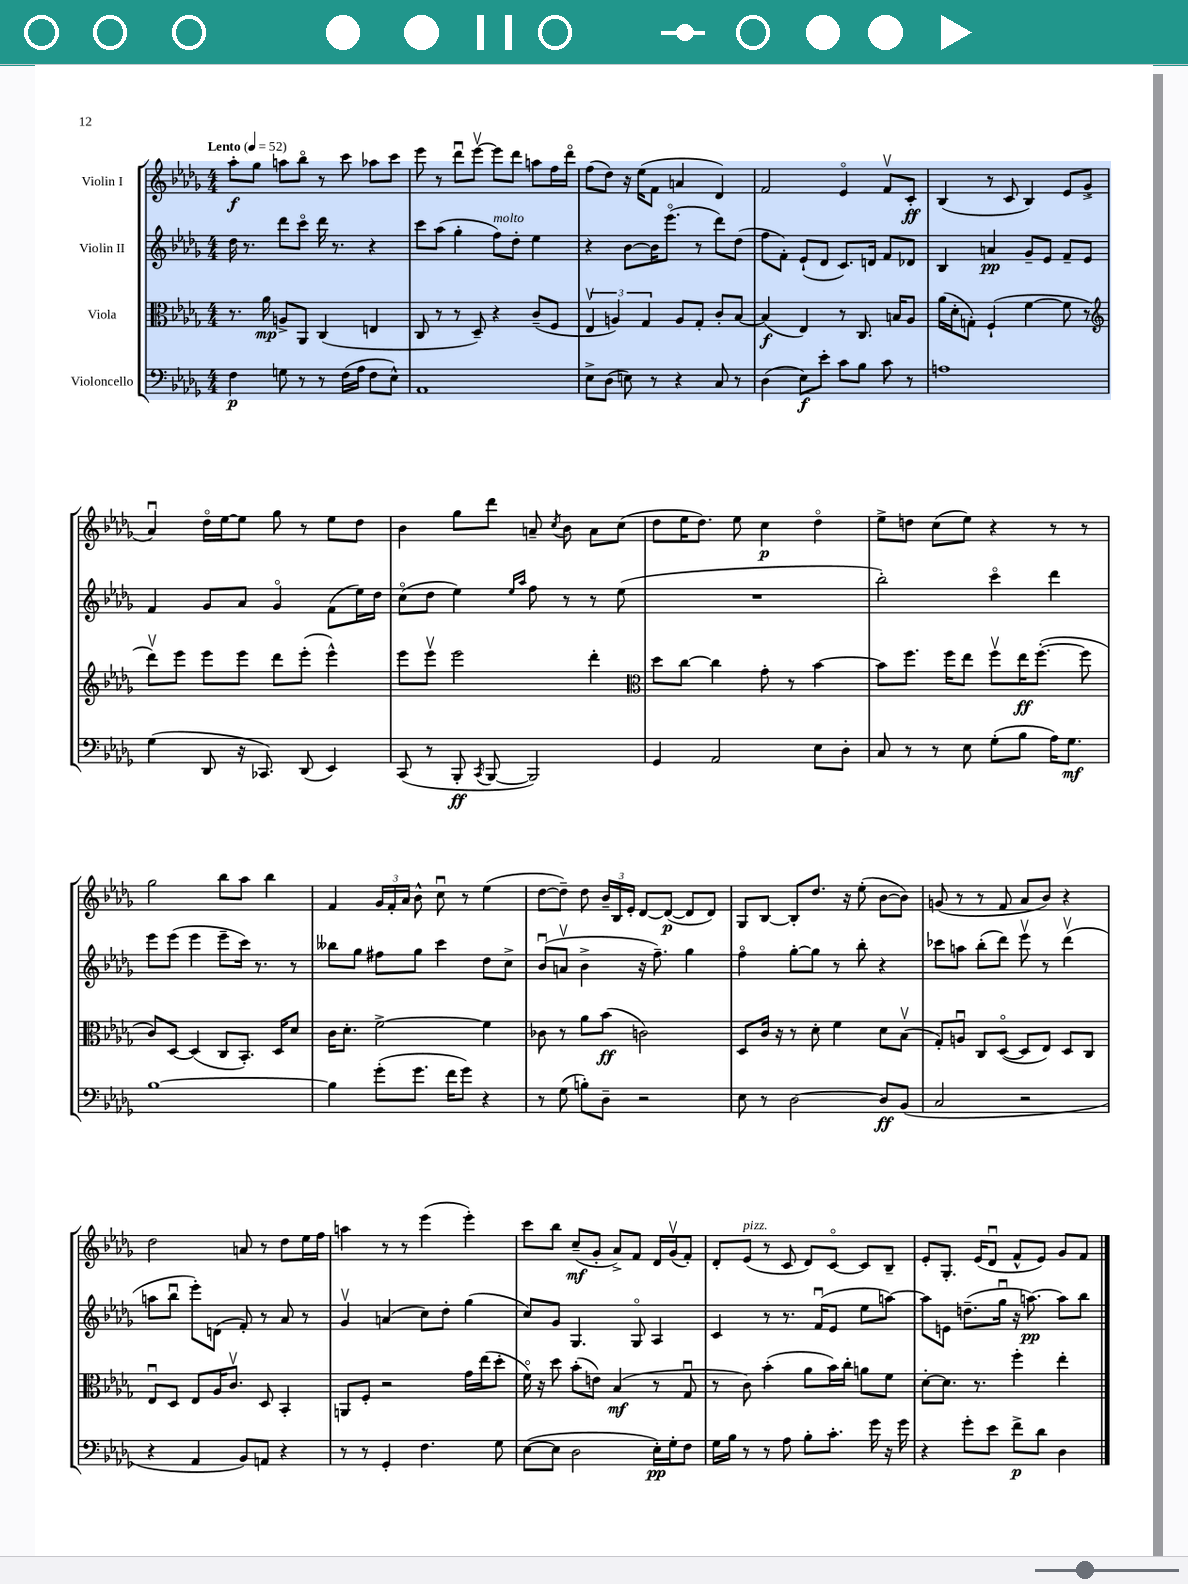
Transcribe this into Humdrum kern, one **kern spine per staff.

**kern	**dynam	**kern	**dynam	**kern	**dynam	**kern	**dynam
*part4	*part4	*part3	*part3	*part2	*part2	*part1	*part1
*staff4	*staff4	*staff3	*staff3	*staff2	*staff2	*staff1	*staff1
*I"Violoncello	*	*I"Viola	*	*I"Violin II	*	*I"Violin I	*
*clefF4	*	*clefC3	*	*clefG2	*	*clefG2	*
*k[b-e-a-d-g-]	*	*k[b-e-a-d-g-]	*	*k[b-e-a-d-g-]	*	*k[b-e-a-d-g-]	*
*M4/4	*	*M4/4	*	*M4/4	*	*M4/4	*
*MM52	*	*MM52	*	*MM52	*	*MM52	*
=1	=1	=1	=1	=1	=1	=1	=1
!	!	!	!	!	!	!LO:TX:a:B:t=Lento	!
4F\	p	8.r	.	16dd-\	.	8aa-'\L	f
.	.	.	.	8.r	.	.	.
.	.	.	.	.	.	8gg-\J	.
.	.	16a-\	mp	.	.	.	.
8Gn\	.	8An^/L	.	8ddd-\L	.	8aan\L	.
8r	.	8AA-/J	.	8ccc\J	.	8bb-\J	.
8r	.	(4C/	.	16ddd-\	.	8r	.
.	.	.	.	8.r	.	.	.
(16F\LL	.	.	.	.	.	8ccc\	.
16A-\JJ	.	.	.	.	.	.	.
8F\L	.	4En/	.	4r	.	8aa-X\L	.
8E-^^\J)	.	.	.	.	.	8ccc\J	.
=2	=2	=2	=2	=2	=2	=2	=2
1AA-	.	8C/	.	8ccc\L	.	8eee-\	.
.	.	8r	.	(8aa-\J	.	8r	.
.	.	8r	.	4gg-'\	.	8ddd-u\L	.
.	.	8D-~/)	.	.	.	[8eee-v\J	.
!	!	!	!	!LO:TX:a:i:t=molto	!	!	!
.	.	4r	.	8ff\L)	.	8eee-\L]	.
.	.	.	.	8dd-'\J	.	8ddd-\J	.
.	.	(8c~/L	.	4ee-\	.	8aan\L	.
.	.	8F/J	.	.	.	16ff\L	.
.	.	.	.	.	.	16ddd-\JJ	.
=3	=3	=3	=3	=3	=3	=3	=3
8E-^\L	.	6E-v/	.	4r	.	(8ff\L	.
(8D-\J	.	.	.	.	.	8dd-\J)	.
.	.	6An/)	.	.	.	.	.
8En\)	.	.	.	[8b-\L	.	16r	.
.	.	.	.	.	.	(16ee-\KL	.
.	.	6G-/	.	.	.	.	.
8r	.	.	.	16b-\K]	.	8f\J	.
.	.	.	.	(8.eee-\J	.	.	.
4r	.	8A/L	.	.	.	4an/	.
.	.	8G-'/J	.	8r	.	.	.
8C/	.	8c'/L	.	8ddd-\L)	.	4d-/)	.
8r	.	[8B-/J	.	(8dd-\J	.	.	.
=4	=4	=4	=4	=4	=4	=4	=4
(4D-\	.	(4B-/]	f	8ff\L	.	2f/	.
.	.	.	.	8f'\J)	.	.	.
8E-\L)	f	4E-/)	.	(8e-`/L	.	.	.
8e-'\J	.	.	.	8d-/J	.	.	.
8c\L	.	8r	.	8.c/L)	.	4e-/	.
8B-\J	.	8.C/	.	.	.	.	.
.	.	.	.	16dn/Jk	.	.	.
8c\	.	.	.	8f/L	.	8fv/L	.
.	.	16Bn/KL	.	.	.	.	.
8r	.	8A-/J	.	8d-X/J	.	8c'/J	ff
=5	=5	=5	=5	=5	=5	=5	=5
1An	.	(16a-\LL	.	4B-/	.	(4B-/	.
.	.	16d-'\J	.	.	.	.	.
.	.	8Gn'\J)	.	.	.	.	.
.	.	(4F`/	.	4an/	pp	8r	.
.	.	.	.	.	.	8c/	.
.	.	[4f\	.	8g-~/L	.	4B-/)	.
.	.	.	.	8e-/J	.	.	.
.	.	8f\]	.	8f~/L	.	8e-/L	.
.	.	8r	.	8e-/J	.	(8g-^/J	.
!!LO:LB:g=z
=6	=6	=6	=6	=6	=6	=6	=6
*	*	*clefG2	*	*	*	*	*
(4G-\	.	8ddd-v\L)	.	4f/	.	4a-u/)	.
.	.	8eee-\J	.	.	.	.	.
8DD-/	.	8eee-\L	.	8g-/L	.	16dd-\LL	.
.	.	.	.	.	.	[16ee-\J	.
16r	.	8eee-\J	.	8a-/J	.	8ee-\J]	.
8.CC-X/)	.	.	.	.	.	.	.
.	.	8ddd-\L	.	4g-/	.	8gg-\	.
(8DD-/	.	(8eee-'\J	.	.	.	8r	.
4EE-/)	.	4eee-^^\)	.	(8f\L	.	8ee-\L	.
.	.	.	.	16ee-\L)	.	8dd-\J	.
.	.	.	.	16dd-\JJ	.	.	.
=7	=7	=7	=7	=7	=7	=7	=7
(8CC/	.	8eee-\L	.	(8cc\L	.	4b-\	.
8r	.	8eee-v\J	.	8dd-\J	.	.	.
8BBB-'/	ff	2eee-\	.	4ee-\)	.	8gg-\L	.
8qCC/	.	.	.	.	.	.	.
[8BBB-/	.	.	.	.	.	8ddd-\J	.
.	.	.	.	16qqee-/LL	.	.	.
.	.	.	.	16qqaa-/JJ	.	.	.
2BBB-/])	.	.	.	8ff\	.	8an~/	.
.	.	.	.	.	.	8qcc/	.
.	.	.	.	8r	.	8b-\	.
.	.	4ddd-'\	.	8r	.	8a\L	.
.	.	.	.	(8ee-\	.	(8cc\J	.
=8	=8	=8	=8	=8	=8	=8	=8
*	*	*clefC3	*	*	*	*	*
4GG-/	.	8dd-\L	.	1r	.	8dd-\L	.
.	.	[8cc\J	.	.	.	16ee-\K	.
.	.	.	.	.	.	8.dd-\J)	.
2AA-/	.	4cc\]	.	.	.	.	.
.	.	.	.	.	.	8ee-\	.
.	.	8g-'\	.	.	.	4cc\	p
.	.	8r	.	.	.	.	.
8E-\L	.	[4b-\	.	.	.	4dd-\	.
8D-'\J	.	.	.	.	.	.	.
=9	=9	=9	=9	=9	=9	=9	=9
8C/	.	8b-\L]	.	2bb-'\)	.	8ee-^\L	.
8r	.	8.ff\J	.	.	.	8ddn\J	.
8r	.	.	.	.	.	(8cc\L	.
.	.	16ff\KL	.	.	.	.	.
8E-\	.	8ee-\J	.	.	.	8ee-\J)	.
(8G-'\L	.	8ffv\L	.	4ccc\	.	4r	.
8B-\J	.	16ee-\K	ff	.	.	.	.
.	.	([8.ff'\J	.	.	.	.	.
16A-\KL)	.	.	.	4ddd-\	.	8r	.
8.G-\J	mf	.	.	.	.	.	.
.	.	8ff\]	.	.	.	8r	.
!!LO:LB:g=z
=10	=10	=10	=10	=10	=10	=10	=10
[1B-	.	8c/L)	.	8eee-\L	.	2gg-\	.
.	.	[8D-/J	.	(8eee-\J	.	.	.
.	.	(4D-/]	.	4eee-\	.	.	.
.	.	8C/L	.	8eee-~\L	.	8bb-\L	.
.	.	8.BB-'/J)	.	16ccc\Jk)	.	8aa-\J	.
.	.	.	.	8.r	.	.	.
.	.	.	.	.	.	4bb-\	.
.	.	16D-/KL	.	.	.	.	.
.	.	8d-/J	.	8r	.	.	.
=11	=11	=11	=11	=11	=11	=11	=11
4B-\]	.	16c\KL	.	8bb--X\L	.	4f/	.
.	.	8.d-'\J	.	.	.	.	.
.	.	.	.	8gg-\J	.	.	.
(8g-'\L	.	[2f^\	.	8ff#X\L	.	24g-/LL	.
.	.	.	.	.	.	24f'/	.
.	.	.	.	.	.	24a-/JJ	.
8.g-\J	.	.	.	8gg-\J	.	8b-^^\	.
.	.	.	.	4ccc\	.	8ccu\	.
16f\KL	.	.	.	.	.	.	.
8g-\J)	.	.	.	.	.	8r	.
4r	.	4f\]	.	8dd-\L	.	(4ee-\	.
.	.	.	.	8cc^\J	.	.	.
=12	=12	=12	=12	=12	=12	=12	=12
8r	.	8c-X\	.	(8b-u/L	.	[8dd-\L	.
(8G-\	.	8r	.	8anv/J	.	8dd-~\J])	.
8Bn'\L)	.	8a-\L	.	4b-^\	.	8dd-\	.
8D-~\J	.	(8b-\J	ff	.	.	24b-~/LL	.
.	.	.	.	.	.	24B-/	.
.	.	.	.	.	.	24e-'/JJ	.
2r	.	2cn\)	.	16r	.	[8d-/L	.
.	.	.	.	8.ff~\)	.	.	.
.	.	.	.	.	.	(8d-/J_	p
.	.	.	.	4gg-\	.	8d-/L]	.
.	.	.	.	.	.	8d-/J)	.
=13	=13	=13	=13	=13	=13	=13	=13
8E-\	.	8D-/L	.	4ff\	.	8G-/L	.
8r	.	16c/Jk	.	.	.	[8B-/J	.
.	.	16r	.	.	.	.	.
[2D-\	.	8r	.	[8gg-'\L	.	8B-'/L]	.
.	.	8d-'\	.	8gg-\J]	.	8.dd-/J	.
.	.	4f\	.	8r	.	.	.
.	.	.	.	.	.	16r	.
.	.	.	.	8bb-'\	.	(8ee-'\	.
8D-/L]	ff	8d-\L	.	4r	.	[8b-\L	.
(8BB-/J	.	(8B-v\J	.	.	.	8b-\J])	.
=14	=14	=14	=14	=14	=14	=14	=14
2C/	.	8G-'/L)	.	8ccc-X\L	.	(8gn/	.
.	.	8Anu/J	.	8aan\J	.	8r	.
.	.	8C/L	.	(8bb-'\L	.	8r	.
.	.	([8D-/J	.	8ddd-\J)	.	8f/	.
2r	.	8D-/L]	.	8eee-v\	.	8a-/L	.
.	.	8E-/J)	.	8r	.	8b-/J)	.
.	.	8D-/L	.	(4ddd-v\	.	4r	.
.	.	8C/J	.	.	.	.	.
!!LO:LB:g=z
=15	=15	=15	=15	=15	=15	=15	=15
4r	.	8E-u/L	.	8aan\L	.	2dd-\	.
.	.	8D-/J	.	8bb-u\J	.	.	.
4AA-/	.	8E-/L	.	8eee-'\L)	.	.	.
.	.	16A-/K	.	(8dn\J	.	.	.
.	.	8.cv/J	.	.	.	.	.
8BB-/L)	.	.	.	8f'/)	.	8an/	.
8AAn/J	.	8D-/	.	8r	.	8r	.
4r	.	4BB-'/	.	8a-/	.	8dd-\L	.
.	.	.	.	8r	.	16ee-\L	.
.	.	.	.	.	.	16ff\JJ	.
=16	=16	=16	=16	=16	=16	=16	=16
8r	.	8AAn/L	.	4g-v/	.	4aan\	.
8r	.	8F'/J	.	.	.	.	.
4GG-'/	.	2r	.	(4an/	.	8r	.
.	.	.	.	.	.	8r	.
4.F\	.	.	.	8cc\L)	.	(4eee-\	.
.	.	.	.	8dd-'\J	.	.	.
.	.	16g-\LL	.	(4gg-\	.	4eee-'\)	.
.	.	(16ee-\J	.	.	.	.	.
8G-\	.	8dd-'\J	.	.	.	.	.
=17	=17	=17	=17	=17	=17	=17	=17
([8E-\L	.	16f\)	.	8cc/L)	.	8ccc\L	.
.	.	16r	.	.	.	.	.
8E-\J]	.	8dd-\	.	8g-/J	.	8bb-\J	.
2D-\	.	(8b-'\L	.	4.G-/	.	(8cc~/L	mf
.	.	8en\J)	.	.	.	8g-'/J	.
.	.	(4B-/	mf	.	.	8a-^/L)	.
.	.	.	.	8G-/	.	8f/J	.
16E-'\LL)	pp	8r	.	4A-/	.	16d-/LL	.
16G-'\J	.	.	.	.	.	(16g-v/J	.
8F\J	.	8G-u/	.	.	.	8f'/J)	.
=18	=18	=18	=18	=18	=18	=18	=18
16G-\LL	.	8r	.	4c/	.	8d-'/L	.
16B-\JJ	.	.	.	.	.	.	.
!	!	!	!	!	!	!LO:TX:a:i:t=pizz.	!
8r	.	8c\)	.	.	.	(8e-/J	.
8r	.	(4b-'\	.	8r	.	8r	.
8A-\	.	.	.	8.r	.	8c/	.
8B-'\L	.	8a-\L	.	.	.	8d-/L)	.
.	.	.	.	(16fu/KL	.	.	.
8.c'\J	.	16b-\L)	.	8e-/J	.	[8c/J	.
.	.	16cc'\JJ	.	.	.	.	.
.	.	8an\L	.	8ee-\L	.	8c/L]	.
16g-\	.	.	.	.	.	.	.
16r	.	8f\J	.	[8aan\J)	.	8B-~/J	.
16g-\	.	.	.	.	.	.	.
=19	=19	=19	=19	=19	=19	=19	=19
4r	.	[8d-'\L	.	8aa\L]	.	8e-'/L	.
.	.	8.d-\J]	.	8en\J	.	8.G-'/J	.
8g-'\L	.	.	.	(8.ddn~\L	.	.	.
.	.	8.r	.	.	.	(16e-/KL	.
8e-\J	.	.	.	.	.	8d-u/J	.
.	.	.	.	16gg-u\Jk	.	.	.
8f^\L	p	4ff'\	.	16r	.	8f^^/L	.
.	.	.	.	[8.aan\)	pp	.	.
8d-\J	.	.	.	.	.	8e-/J)	.
4D-\	.	4ee-'\	.	8aa\L]	.	8g-/L	.
.	.	.	.	8bb-\J	.	8f/J	.
==	==	==	==	==	==	==	==
*-	*-	*-	*-	*-	*-	*-	*-
